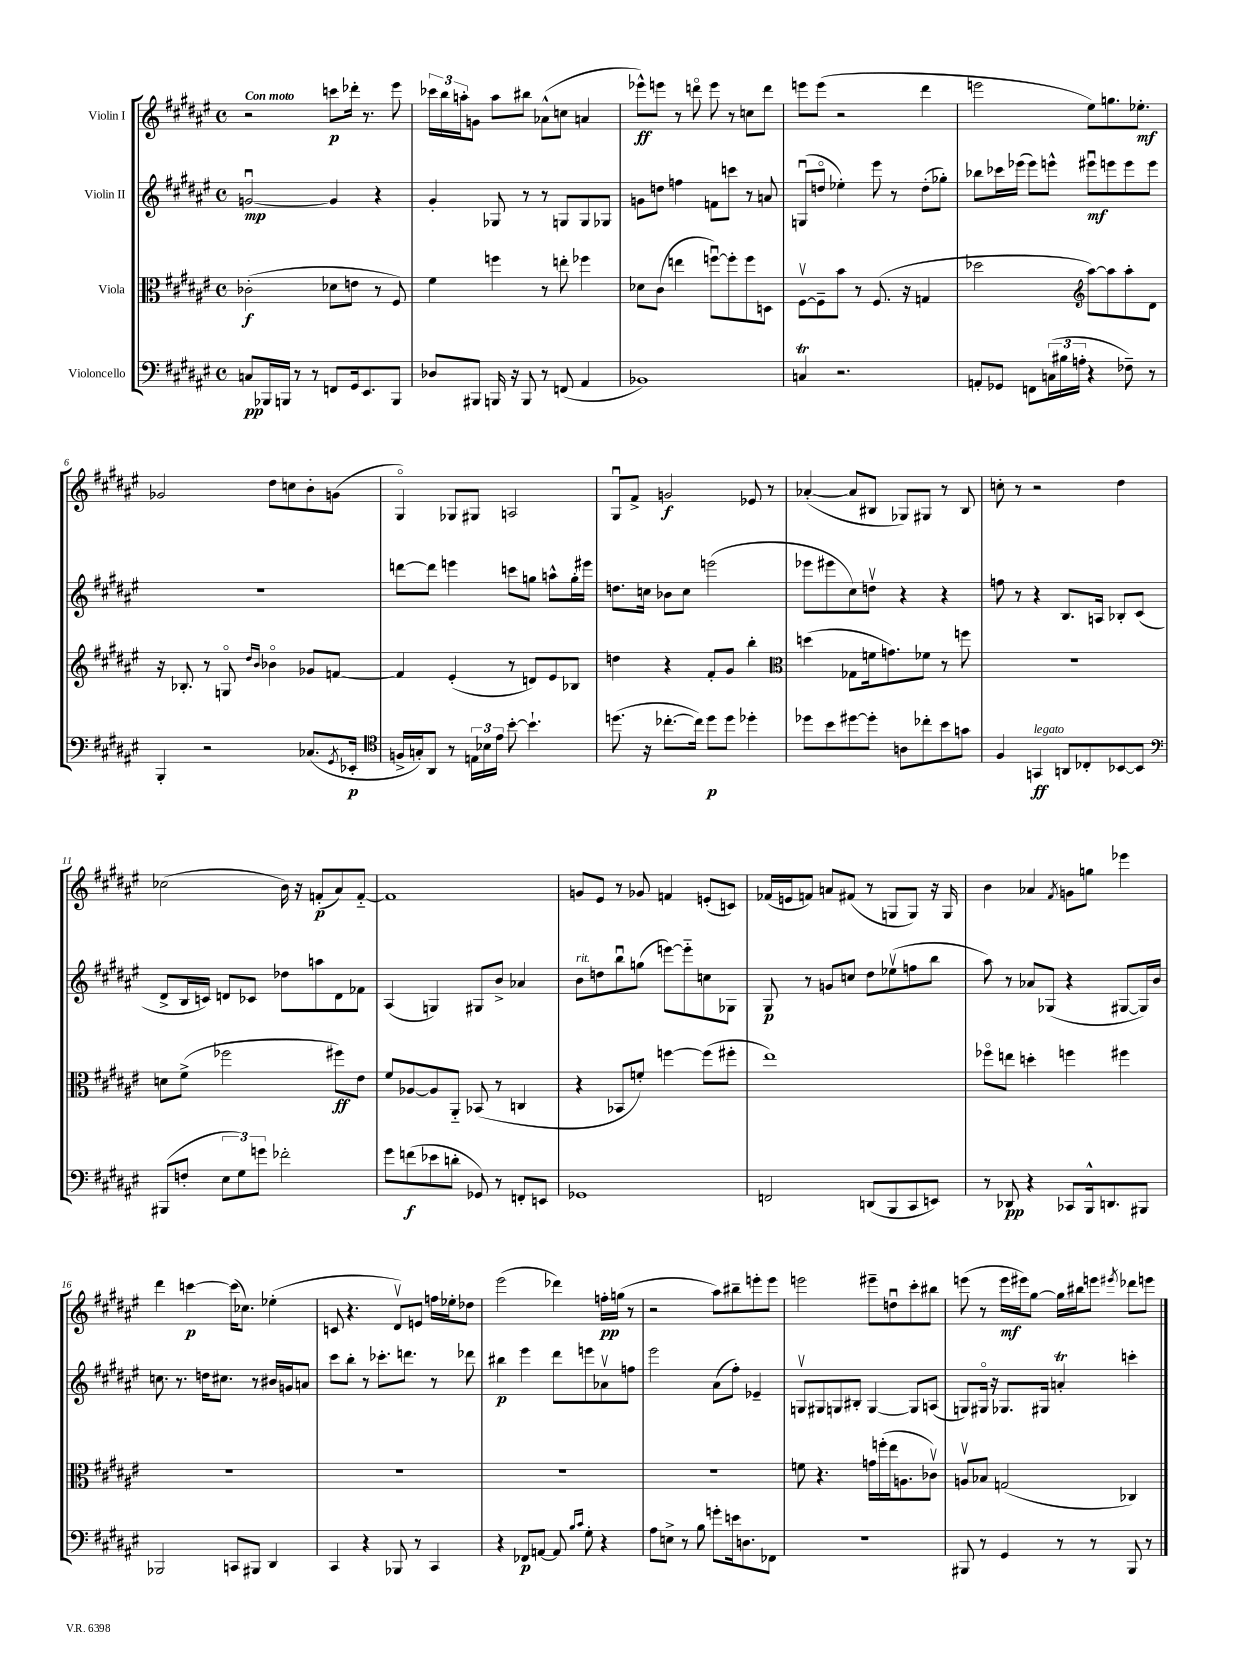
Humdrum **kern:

**kern	**kern	**kern	**kern
*staff4	*staff3	*staff2	*staff1
*clefF4	*clefC3	*clefG2	*clefG2
*k[f#c#g#d#a#e#]	*k[f#c#g#d#a#e#]	*k[f#c#g#d#a#e#]	*k[f#c#g#d#a#e#]
*M4/4	*M4/4	*M4/4	*M4/4
*met(c)	*met(c)	*met(c)	*met(c)
8C	(2c-'	[2gu	2r
16BBB-	.	.	.
16BBB	.	.	.
8r	.	.	.
8r	.	.	.
8FF	8d-	4g]	8ccc
16GG#	8e	.	16ddd-'
8.EE#	.	.	8.r
.	8r	4r	.
8BBB	8F#)	.	8eee#
=	=	=	=
8D-	4f#	4g#'	24ccc-
.	.	.	24bb
.	.	.	24aa'
8BBB#	.	.	8g
16BBB	4ff	8G-	8aa
16r	.	.	.
8BBB	.	8r	8bb#
8r	8r	8r	(8a-^^
(8FF	8ee'	8G	8cc
4AA#	4ff-	8G	4a
.	.	8G-	.
=	=	=	=
1BB-)	8d-	8g	8eee-^^)
.	(8c#	8dd	8eee
.	4ee	4ff	8r
.	.	.	8dddo
.	[8ffu)	8f	8eee
.	8ff']	8ccc	8r
.	8ff	8r	8cc
.	8D	8a	8ddd
=	=	=	=
4C	[8F#v	(8Gu	8eee
.	8F#~]	8ddo	(8eee
2.r	8b	4ee-')	2r
.	8r	.	.
.	(8.F#	8eee#	.
.	.	8r	.
.	16r	.	.
.	4G	(8dd'	4ddd#
.	.	8gg-')	.
=	=	=	=
8AA'	2dd-	8bb-	2eee
8GG-	.	16ccc-	.
.	.	(16eee-	.
8FF	.	8eee-)	.
(24C	.	8eee^^	.
24B#	.	.	.
24A'	.	.	.
*	*clefG2	*	*
4r	[8aa#)	8eee#u	8ee#)
.	8aa#]	8eee	8.gg
8F-~)	8aa#'	8eee	.
.	.	.	8.ee-'
8r	8d#	8eee	.
=	=	=	=
4BBB'	16r	1r	2g-
.	8.B-'	.	.
2r	8r	.	.
.	8Go	.	.
.	16qqdd#	.	.
.	16qqb	.	.
.	4b-o	.	8dd#
.	.	.	8cc
(8.C-	8g-	.	8b'
.	[8f	.	(8g
8qGG#	.	.	.
16EE-'	.	.	.
=	=	=	=
*clefC4	*	*	*
16F^	4f]	[8ddd	4G#o)
16G')	.	.	.
8AA#	.	8ddd]	.
8r	(4e#'	4eee	8G-
24E	.	.	8G#
24B-	.	.	.
24e#	.	.	.
[8b'	8r	8ccc	2A
4.b`]	8d)	8gg	.
.	8e#	8aa^^	.
.	8B-	16gg'	.
.	.	16eee#	.
=	=	=	=
(8.dd	4dd	8.dd	8G#u
.	.	.	8f#^
16r	.	16cc	.
[8.cc-'	4r	8b-	2g
.	.	8cc	.
16cc-])	.	.	.
8dd	8f#'	(2eee	.
8dd	8g#	.	.
4dd-'	4bb'	.	8e-
.	.	.	8r
=	=	=	=
*	*clefC3	*	*
8dd-	(4dd	8eee-	([4a-'
8b	.	8eee#	.
[8dd#	8G-	8cc#)	8a-]
8dd#']	16f	8ddv	8B#
.	8.g)	.	.
8A	.	4r	8G-)
8cc-'	8f-	.	8G#
8b	8r	4r	8r
8g	8ff	.	8B#
=	=	=	=
4F#	1r	8ff	8cc'
.	.	8r	8r
4GG	.	4r	2r
8AA	.	8.B	.
8C-'	.	.	.
.	.	16A	.
[8BB-	.	8B-'	4dd#
8BB-]	.	(8c#	.
=	=	=	=
*clefF4	*	*	*
(8BBB#	8d	8d#^	(2cc-
8F'	(8f#^	16B	.
.	.	16c)	.
12E#	2ff-	8d	.
12G#)	.	.	.
.	.	8c-	.
12g	.	.	.
2f-'	.	8dd-	16b)
.	.	.	16r
.	.	8aa	(8f'
.	8ff#)	8d	8a#)
.	8e#	8f-	[8f'~
=	=	=	=
8g#	8f#	(4A#	1f]
(8f	[8A-	.	.
8e-	8A-]	4G)	.
8d'	8AA#'~	.	.
8GG-)	(8BB-	8G#	.
8r	8r	8b^	.
8FF'	4C	4a-	.
8EE	.	.	.
=	=	=	=
1GG-	4r	8b	8g
.	.	8dd	8e#
.	8BB-	8bbu	8r
.	8f')	(8gg	8g-
.	[4ff	[8eee)	4f
.	.	8eee'~]	.
.	(8ff]	8cc	(8e'
.	8ff#'	8G-	8c)
=	=	=	=
2FF	1ee#)	8G#	(16f-
.	.	.	16e
.	.	8r	8f)
.	.	8g	8a
.	.	8cc	(8f#
(8DD	.	8dd#	8r
8BBB	.	(8ee-v	8G
8CC#	.	8ff	8G)
8EE)	.	8bb	16r
.	.	.	16G
=	=	=	=
8r	8ff-o	8aa#)	4b
8DD-	8ee	8r	.
4r	4dd'	8a-	4a-
.	.	(8G-	.
.	.	.	8qf#
8CC-	4ff	4r	8g
16BBB^^	.	.	8gg
8.DD	.	.	.
.	4ff#	[8G#	4eee-
8BBB#	.	16G#])	.
.	.	16b	.
=	=	=	=
2BBB-	1r	8.cc	4ddd#
.	.	8.r	.
.	.	.	[4ccc
.	.	16dd	.
.	.	8.cc#	.
8CC	.	.	(16ccc]
.	.	.	8.cc-)
8BBB#	.	8r	.
4DD#	.	16b#	(4ee-'
.	.	16g	.
.	.	8a	.
=	=	=	=
4CC#	1r	8ccc#	8c
.	.	8bb'	4.r
4r	.	8r	.
.	.	8.ccc-'	.
8BBB-	.	.	8d#v)
.	.	8.ddd	.
8r	.	.	8e
4CC#	.	8r	16ff
.	.	.	16ee-'
.	.	8ddd-	8dd-
=	=	=	=
4r	1r	4bb#	(2eee#
8FF-	.	4eee#	.
[8AA	.	.	.
8AA]	.	8ddd#	4ddd-)
16qqB	.	.	.
16qqc#	.	.	.
8G#'	.	8eee	.
4r	.	8a-v	16ff'
.	.	.	(16gg
.	.	8ff	8r
=	=	=	=
8A#	1r	2eee#	2r
8E^	.	.	.
8r	.	.	.
8B	.	.	.
8g'	.	(8a#	8aa#)
16e	.	8ff#')	8bb#~
8.D	.	.	.
.	.	4e-~	8eee'
8FF-	.	.	8eee
=	=	=	=
1r	8f	8Gv	2eee
.	4.r	8G#	.
.	.	8G	.
.	.	8B#'	.
.	16g	[4G	8eee#~
.	(16ff'	.	.
.	16ee#	.	8ddu
.	8.A	.	.
.	.	8G]	8ccc#'
.	8c-v)	(8A	8bb#
=	=	=	=
8BBB#	8Av	8G)	(8eee
8r	8B-	16G#o	8r
.	.	16r	.
4GG#	(2G	8.G-	16eee
.	.	.	16eee#)
.	.	.	[8gg#
.	.	16G#	.
8r	.	4a'	16gg#]
.	.	.	16bb#
8r	.	.	8eee
.	.	.	8qeee#
8BBB#	4C-)	4ccc'	8ddd-
8r	.	.	8eee
==	==	==	==
*-	*-	*-	*-
